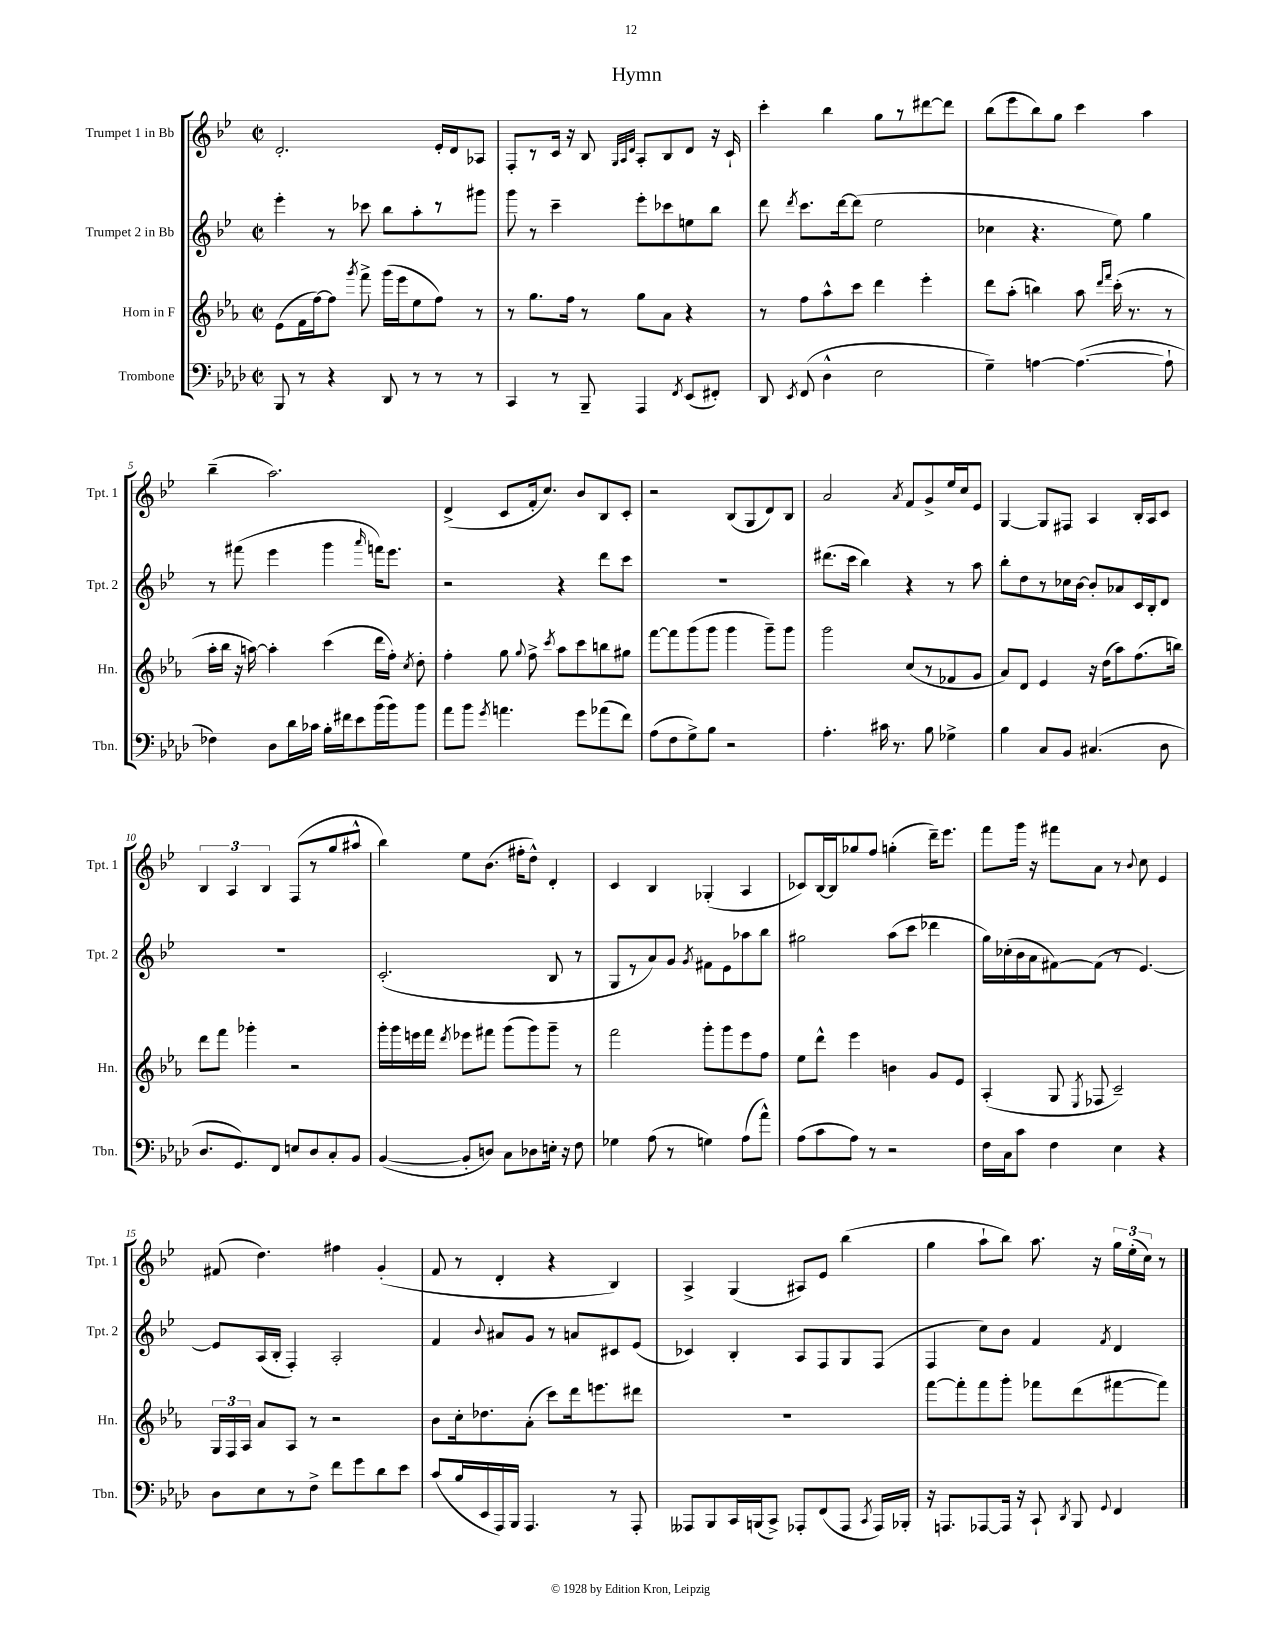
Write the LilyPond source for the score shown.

\header { title = "Hymn" }
<<
\new StaffGroup <<
\new Staff = "s0" \with { instrumentName = "Trumpet 1 in Bb" shortInstrumentName = "Tpt. 1" } {
    \clef treble \key bes \major \defaultTimeSignature \time 2/2
    \autoBeamOff d'2.-. ees'16[-. d'16 aes8] |
    f8[-. r8 c'16] r16 bes8 \grace { g32[ a32 d'32] } a8[-. bes8 d'8] r16 c'16-! |
    c'''4-. bes''4 g''8[ r8 dis'''8~ dis'''8] |
    bes''8[( ees'''8 bes''8) g''8] c'''4 a''4 |
    bes''4--( a''2.) |
    d'4->( c'8[ f'16-. c''8.]) bes'8[ bes8 c'8]-. |
    r2 bes8[( g8 d'8) bes8] |
    a'2 \acciaccatura { a'8 } f'8[ g'8-> ees''16 c''16 ees'8] |
    g4~ g8[ fis8] a4 bes16[-. a16 c'8] |
    \tuplet 3/2 { bes4 a4 bes4 } f8[( r8 g''8 ais''8]-^ |
    bes''4) ees''8[ bes'8.]( fis''16[-. d''8]-^) d'4-. |
    c'4 bes4 ges4-.( a4 |
    ces'8[) bes16~ bes16 ges''8 f''8] g''4-.( d'''16[--) ees'''8.] |
    f'''8[ g'''16] r16 fis'''8[ a'8] r8 \appoggiatura { bes'8 } c''8 ees'4 |
    fis'8( d''4.) fis''4 g'4-.( |
    f'8 r8 d'4-. r4 bes4) |
    a4-> g4( ais8[) ees'8] bes''4( |
    g''4 a''8[-! bes''8]) a''8. r16 \tuplet 3/2 { g''16[ ees''16-.( c''16]) } r8 \bar "|." |
}
\new Staff = "s1" \with { instrumentName = "Trumpet 2 in Bb" shortInstrumentName = "Tpt. 2" } {
    \clef treble \key bes \major \defaultTimeSignature \time 2/2
    \autoBeamOff ees'''4-. r8 ces'''8 bes''8[ a''8-. r8 gis'''8] |
    g'''8 r8 c'''4-- ees'''8[-. ces'''8 e''8 bes''8] |
    d'''8 \acciaccatura { d'''8 } c'''8.[ d'''16~ d'''8]( ees''2 |
    ces''4 r4. ees''8) g''4 |
    r8 fis'''8( ees'''4 g'''4 \grace { a'''16 } f'''16[) ees'''8.] |
    r2 r4 d'''8[ c'''8] |
    R1 |
    dis'''8.[( c'''16] bes''4) r4 r8 a''8 |
    bes''8[-. d''8 r8 ces''16 bes'16]~ bes'8[-. aes'8 c'16 bes16-. d'8] |
    R1 |
    c'2.-.( bes8 r8 |
    g8[ r8 a'8) g'8] \acciaccatura { g'8 } fis'8[ ees'8 aes''8 bes''8] |
    gis''2 a''8[( c'''8] des'''4 |
    g''16[) ces''16-.( bes'16 a'16 fis'8~) fis'8]( r8 ees'4.~) |
    ees'8[ a16( bes16]-. f4-.) a2-. |
    f'4 \appoggiatura { bes'8 } ais'8[ g'8] r8 a'8[ cis'8 ees'8]( |
    ces'4) bes4-. a8[ f8 g8 f8]( |
    f4 c''8[) bes'8] f'4 \acciaccatura { f'8 } d'4 \bar "|." |
}
\new Staff = "s2" \with { instrumentName = "Horn in F" shortInstrumentName = "Hn." } {
    \clef treble \key ees \major \defaultTimeSignature \time 2/2
    \autoBeamOff ees'8[( f'16 f''16~) f''8] \acciaccatura { g'''8 } f'''8-> g'''16[( ees'''16 ees''8 f''8]) r8 |
    r8 g''8.[ f''16] r8 g''8[ aes'8] r4 |
    r8 f''8[ aes''8-^ c'''8] d'''4 ees'''4-. |
    d'''8[ aes''8]-.( b''4) aes''8 \grace { d'''16[ f'''16] } c'''16-.( r8. r8 |
    aes''16[-. bes''16] r16 a''16~) a''4-. c'''4( d'''16[ f''16]-.) \acciaccatura { c''8 } d''8-. |
    f''4-. g''8 \appoggiatura { g''8 } f''8-> \acciaccatura { c'''8 } aes''8[ c'''8 b''8 gis''8] |
    f'''8[~ f'''8 g'''8( g'''8] g'''4 g'''8[--) g'''8] |
    g'''2 c''8[( r8 fes'8 g'8] |
    aes'8[) d'8] ees'4 r16 d''16[( aes''8) f''8.( b''16]) |
    d'''8[ f'''8] ges'''4-. r2 |
    g'''16[-. g'''16 e'''16 f'''16] \acciaccatura { d'''8 } ees'''8[ fis'''8] g'''8[( g'''8) g'''8]-- r8 |
    f'''2 g'''8[-. g'''8 ees'''8 f''8] |
    ees''8[ d'''8]-^ ees'''4 b'4 g'8[ ees'8] |
    aes4-.( g8 \acciaccatura { ees8 } fes8 c'2--) |
    \tuplet 3/2 { g16[ f16 aes16] } aes'8[ aes8] r8 r2 |
    bes'8[ c''16-. des''8. aes'8]-.( c'''8[) d'''16 e'''8. dis'''8] |
    R1 |
    f'''8[~ f'''8-. f'''8 g'''8]-. fes'''8[ d'''8( fis'''8~ fis'''8]) \bar "|." |
}
\new Staff = "s3" \with { instrumentName = "Trombone" shortInstrumentName = "Tbn." } {
    \clef bass \key aes \major \defaultTimeSignature \time 2/2
    \autoBeamOff bes,,8 r8 r4 des,8 r8 r8 r8 |
    c,4 r8 bes,,8-- aes,,4 \acciaccatura { f,8 } ees,8[( fis,8]-.) |
    des,8 \acciaccatura { ees,8 } f,8( des4-^ ees2 |
    g4--) a4~ a4.~( a8-! |
    fes4) des8[ des'16 ces'16] bes16[-. fis'16 ees'8 bes'16( bes'16) bes'8] |
    aes'8[ bes'8] \acciaccatura { g'8 } a'4. g'8[ aes'8( f'8]) |
    aes8[( f8 g8->) bes8] r2 |
    aes4.-. cis'16 r8. bes8 ges4-> |
    bes4 c8[ bes,8] cis4.( des8 |
    des8.[ g,8.) f,8] e8[ des8 c8-. bes,8] |
    bes,4~( bes,8[-. d8]) c8[ des8 e16]-. r16 f8 |
    ges4 aes8( r8 g4) aes8[( aes'8]-^) |
    aes8[( c'8 aes8]) r8 r2 |
    f16[ c16 c'8] f4 ees4 r4 |
    des8[ ees8 r8 f8]-> f'8[ g'8 des'8 ees'8] |
    c'8[( bes16 ees,16 aes,,16) bes,,16] aes,,4. r8 aes,,8-. |
    aeses,,8[ bes,,8 c,16 b,,16( c,8]->) aes,,8[-. f,8( aes,,8] \acciaccatura { c,8 } aes,,16[) bes,,16]-. |
    r16 a,,8.[ aes,,8~ aes,,16] r16 c,8-! \acciaccatura { des,8 } bes,,8 \appoggiatura { g,8 } f,4 \bar "|." |
}
>>
>>
